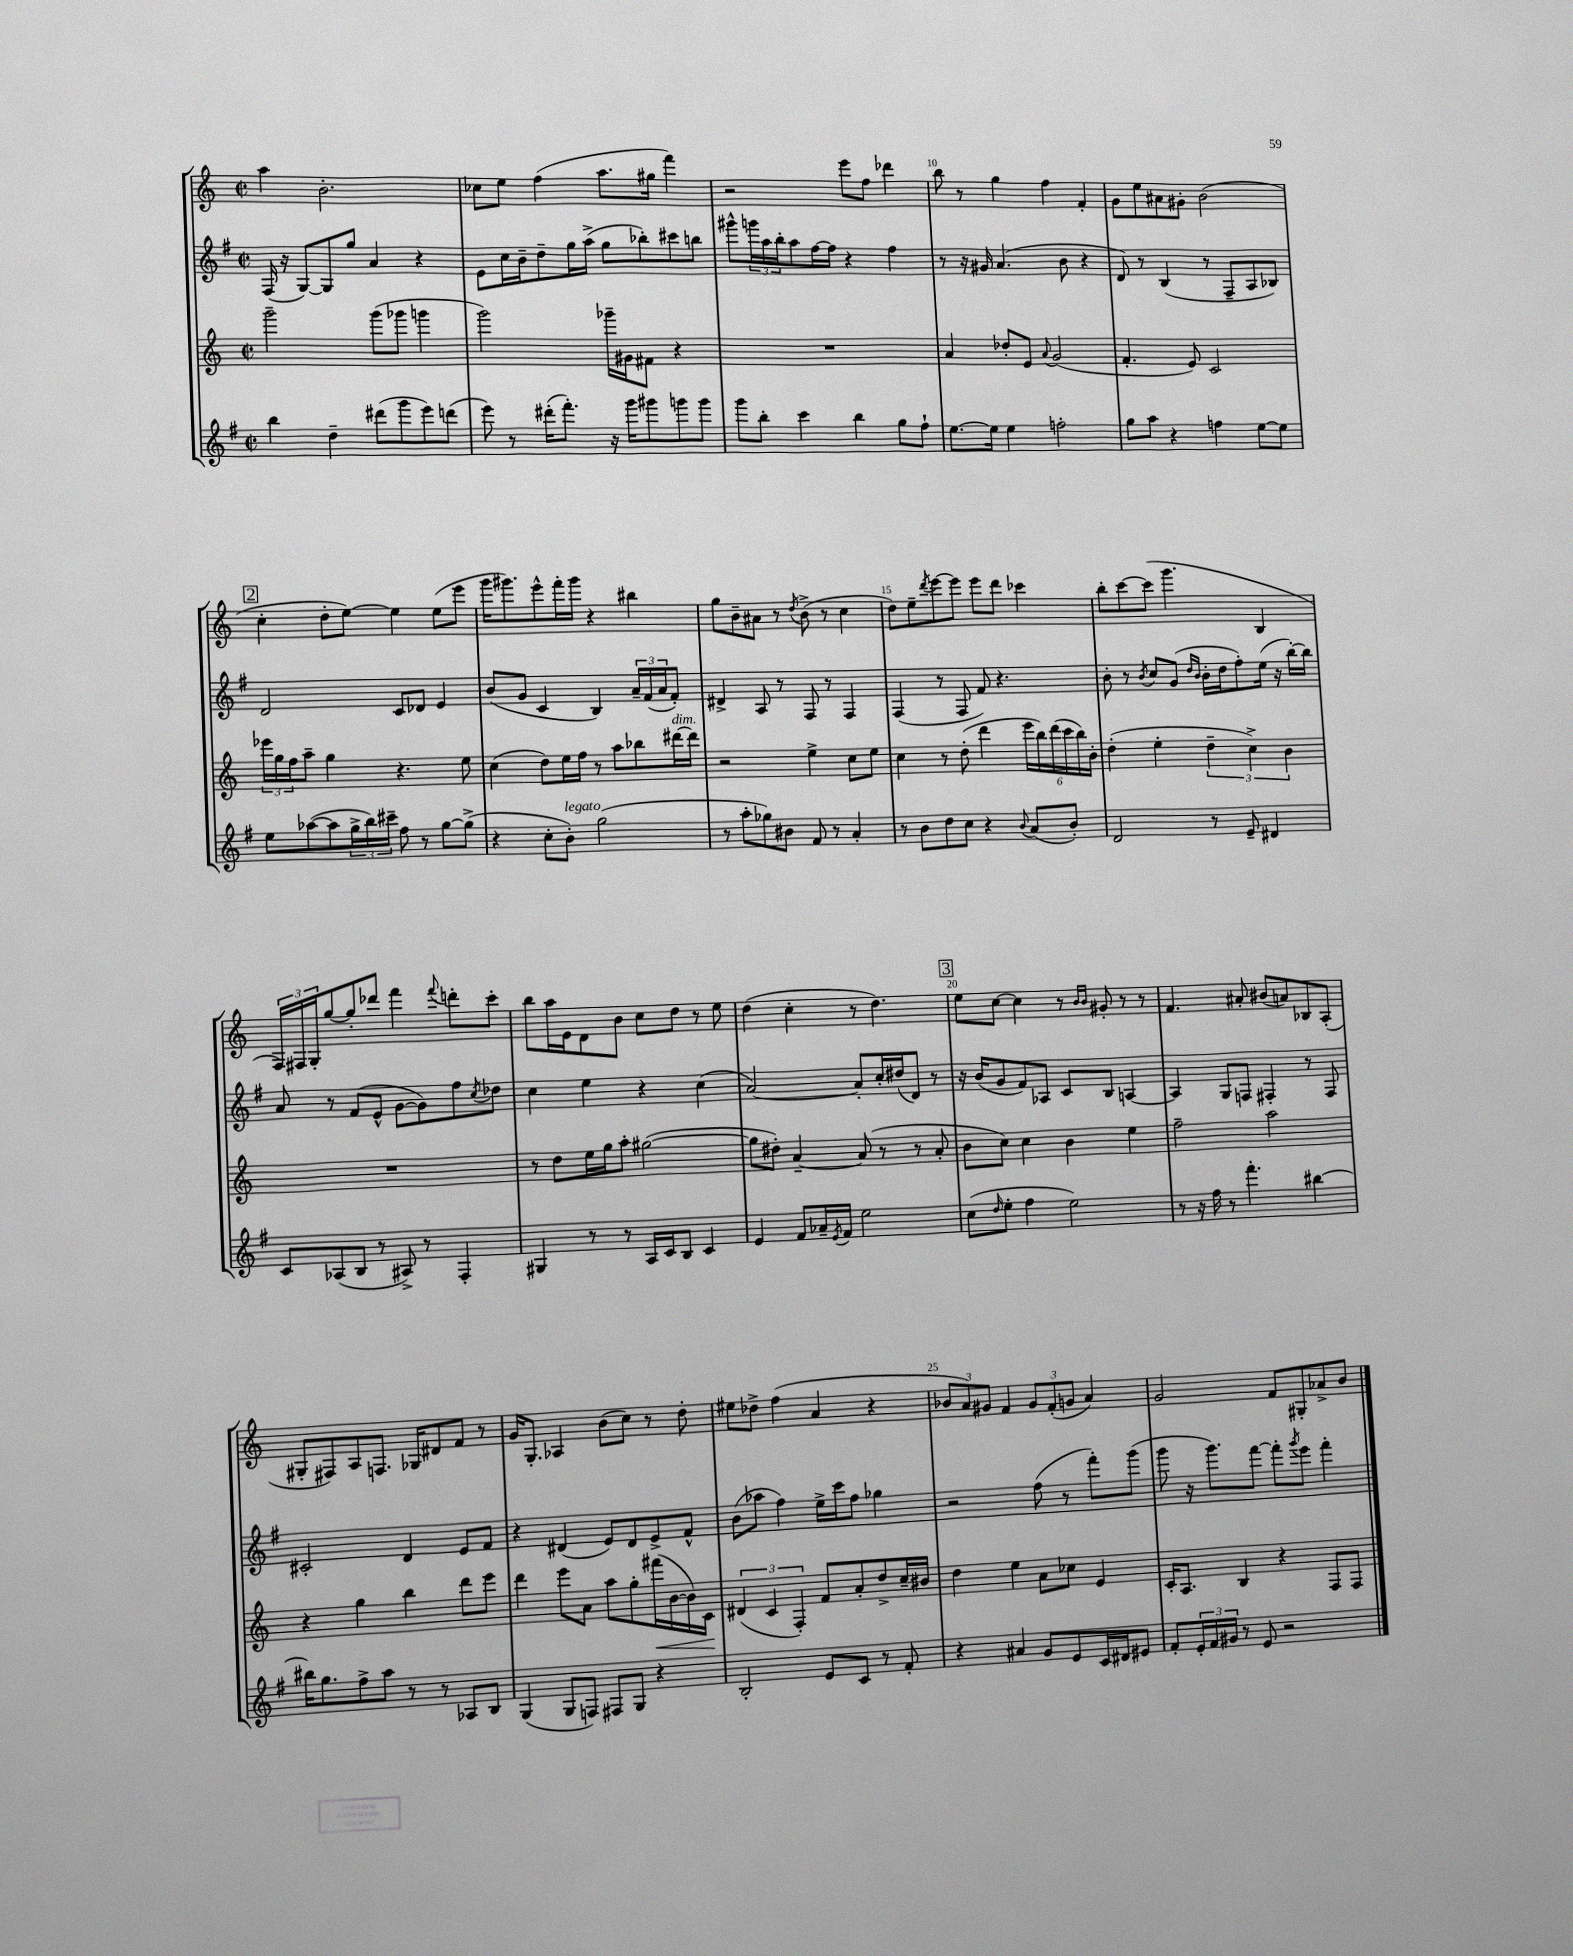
<<
\new StaffGroup <<
\new Staff = "s0" {
    \clef treble \key c \major \defaultTimeSignature \time 2/2
    a''4 b'2.-. |
    ces''8 e''8 f''4( a''8. gis''16 f'''4) |
    r2 e'''8 f''8 des'''4 |
    b''8 r8 g''4 f''4 f'4-. |
    g'8 e''8 ais'8 gis'8-. b'2( |
    \mark \markup { \box "2" } c''4-. d''8-. e''8~) e''4 e''8( e'''8 |
    g'''16 gis'''8.) e'''8-^ f'''16-. gis'''16 r4 bis''4 |
    g''8 b'8-- ais'8 r8 \acciaccatura { d''8 } b'8->( r8 c''4 |
    d''8) e''8-- \acciaccatura { d'''8 } e'''8~ e'''8 e'''8 d'''8 ces'''4 |
    b''8-. c'''8~ c'''8( g'''4. b4 |
    \tuplet 3/2 { f16) fis16 g16-. } g''8~ g''8-. des'''8 f'''4 \appoggiatura { f'''8 } d'''8-. c'''8-. |
    b''8 a''16 e'16 d'8 b'8 c''8 d''8 r8 e''8 |
    d''4( c''4-. r8 d''4.) |
    \mark \markup { \box "3" } e''8 c''8~ c''4 r8 \grace { b'16 b'16 } gis'8-. r8 r8 |
    f'4. ais'8-. bis'8( a'8) bes8 a8-.( |
    gis8-. fis8) a8 f8. ges16 dis'8 f'8 r8 |
    g'16 g8.-. aes4 b'8( c''8) r8 d''8-. |
    eis''8 des''8-> f''4( a'4 r4 |
    \tuplet 3/2 { bes'8 a'8) gis'8 } f'4 \tuplet 3/2 { gis'8 f'8-.( g'8 } a'4) |
    g'2 f'8 gis8-. aes'8-> b'8 \bar "|." |
}
\new Staff = "s1" {
    \clef treble \key g \major \defaultTimeSignature \time 2/2
    fis16( r16 g8~) g8 g''8 a'4 r4 |
    e'8 c''16 b'16-- d''8-- g''16 a''16->( g''8 bes''8-.) cis'''8 b''8 |
    gis'''8-^ \tuplet 3/2 { g'''16 a''16 b''16-. } a''8 fis''16~ fis''16 r4 fis''4 |
    r8 r16 gis'16 a'4.( b'8 r4 |
    d'8) r8 b4( r8 fis8-- a8 bes8) |
    \mark \markup { \box "2" } d'2 c'8 des'8 e'4 |
    b'8( g'8 c'4 b4) \tuplet 3/2 { a'16-- fis'16( a'16 } fis'8-.) |
    dis'4-> a8 r8 fis8 r8 fis4 |
    fis4( r8 fis8 fis'8) r4. |
    b'8-. r8 \acciaccatura { b'8 } c''8 g'8( \grace { d''16 b'16 } b'16-. d''16 fis''8-.) e''16( r16 b''16~-.) b''16 |
    a'8 r8 fis'8( e'8-^ g'8~ g'8) fis''8 \acciaccatura { c''8 } des''8 |
    c''4 e''4 r4 c''4( |
    a'2~) a'8-. c''16-. dis''16( d'8) r8 |
    \mark \markup { \box "3" } r16 b'16( g'8 fis'8) aes8 c'8 b8 a4~ |
    a4 g8 f8 fis4-. r8 fis8 |
    cis'2-. d'4 e'8 fis'8 |
    r4 dis'4( e'8) dis'8 e'8-> fis'8-^ |
    b'8( aes''8 fis''4) e''16-> c'''16 fis''8 ges''4 |
    r2 fis''8( r8 fis'''8-.) g'''8( |
    g'''8 r16 g'''8.) fis'''8~ fis'''8-. \acciaccatura { g'''8 } e'''8 fis'''4-. \bar "|." |
}
\new Staff = "s2" {
    \clef treble \key c \major \defaultTimeSignature \time 2/2
    g'''2-- g'''8( ges'''8 g'''4 |
    g'''2) ges'''16-- gis'16 fis'8 r4 |
    R1 |
    a'4 des''8-. e'8 \appoggiatura { a'8 } g'2( |
    f'4.-. e'8) c'2 |
    \mark \markup { \box "2" } \tuplet 3/2 { ees'''16 g''16 f''16 } a''8-- g''4 r4. e''8 |
    c''4( d''8) e''16 f''16 r8 a''8 bes''8 dis'''16~^\markup { \italic "dim." } dis'''16 |
    r2 e''4-> c''8 e''8 |
    c''4 r8 d''8-.( d'''4 \tuplet 6/4 { e'''16 b''16) d'''16( c'''16 b''16) b'16-. } |
    d''4-.( e''4-. \tuplet 3/2 { d''4-- c''4->) b'4 } |
    R1 |
    r8 d''8 e''16 g''16 a''8-. gis''2~( |
    gis''8 dis''8-.) a'4~-- a'8( r8 r8 a'8-. |
    \mark \markup { \box "3" } b'8 c''8) c''4 b'4 e''4 |
    f''2-- a''2 |
    r4 g''4 b''4 d'''8 e'''8 |
    d'''4 e'''8 a'8 a''8 g''8-. fis'''16\<( b'16~ b'16) c'16\! |
    \tuplet 3/2 { dis'4( c'4 f4-.) } f'8 a'8-. d''8-> c''16-- bis'16 |
    d''4 e''4 a'8 ces''8 e'4 |
    c'16-. a8. b4 r4 f8 f8 \bar "|." |
}
\new Staff = "s3" {
    \clef treble \key g \major \defaultTimeSignature \time 2/2
    b''4 d''4-- dis'''8( g'''8 e'''8) d'''8( |
    e'''8) r8 dis'''16-.( fis'''8.-.) r16 g'''16 gis'''8 g'''8 g'''8 |
    g'''8 b''8-. c'''4 b''4 g''8 fis''8-! |
    e''8.~ e''16 e''4 f''2-. |
    g''8 a''8 r4 f''4 e''8~ e''8 |
    \mark \markup { \box "2" } e''8 aes''8~( aes''8 \tuplet 3/2 { g''16-> b''16) cis'''16-- } fis''8 r8 g''8~ g''8->( |
    r4 c''8-. b'8-.^\markup { \italic "legato" }) g''2( |
    r8 a''8-. ges''8) bis'8 fis'8 r8 a'4-. |
    r8 b'8 d''8 c''8 r4 \appoggiatura { b'8 } a'8( b'8-.) |
    d'2 r8 e'8-- dis'4 |
    c'8 aes8( b8 r8 ais8->) r8 fis4-. |
    gis4 r8 r8 a16 c'16 b8 c'4 |
    e'4 fis'8 aes'16-- \acciaccatura { e'8 } fis'16 e''2 |
    \mark \markup { \box "3" } c''8( \grace { d''16 } e''8-. fis''4 e''2) |
    r8 r16 fis''16 r8 fis'''4.-. bis''4~ |
    bis''16 g''8. fis''8-> a''8 r8 r8 aes8 b8 |
    g4( g8 f8) fis8 g8 r4 |
    b2-. e'8 c'8 r8 fis'8-. |
    r4 ais'4 g'8 e'8 c'16 dis'16 eis'8 |
    fis'8-. \tuplet 3/2 { e'16-. fis'16 gis'16 } r8 e'8 r2 \bar "|." |
}
>>
>>
\layout { \context { \Score currentBarNumber = #7 \override BarNumber.break-visibility = ##(#f #t #t) barNumberVisibility = #(every-nth-bar-number-visible 5) } }
